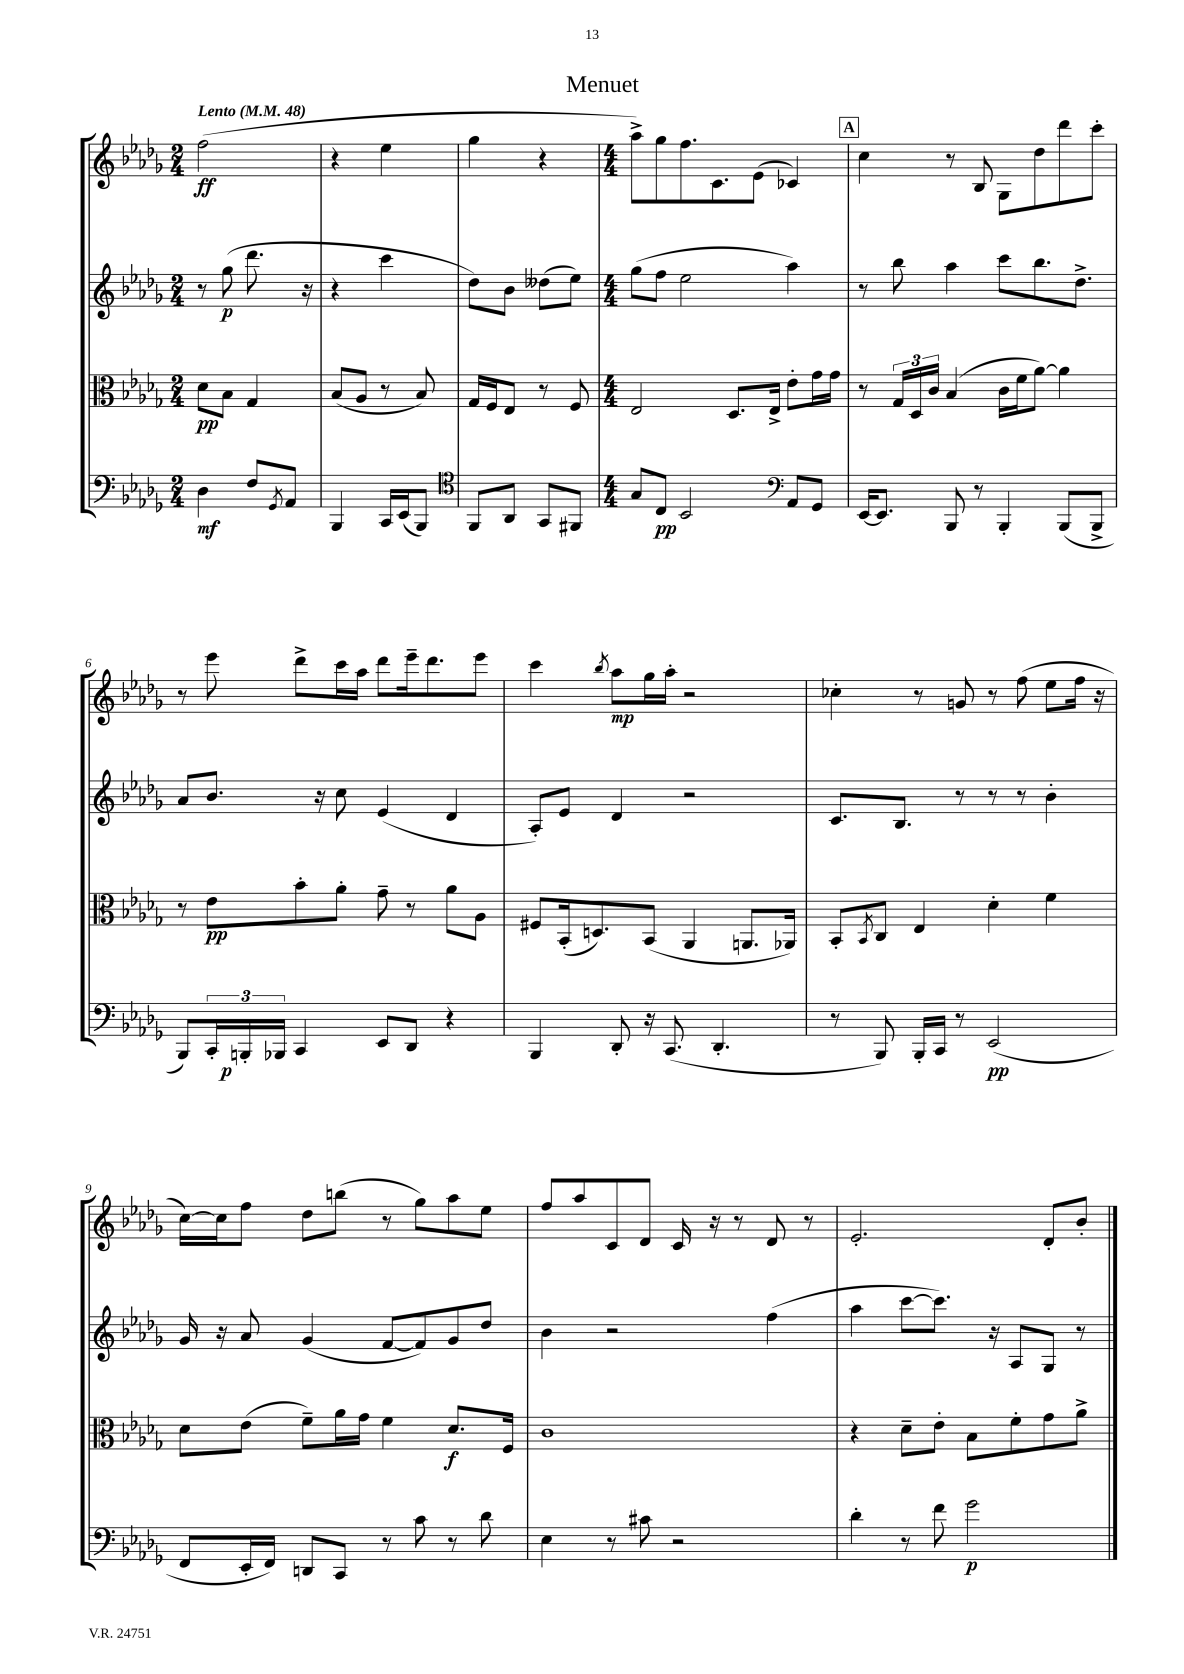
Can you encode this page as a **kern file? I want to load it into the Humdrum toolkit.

**kern	**kern	**kern	**kern
*staff4	*staff3	*staff2	*staff1
*clefF4	*clefC3	*clefG2	*clefG2
*k[b-e-a-d-g-]	*k[b-e-a-d-g-]	*k[b-e-a-d-g-]	*k[b-e-a-d-g-]
*M2/4	*M2/4	*M2/4	*M2/4
*MM48	*MM48	*MM48	*MM48
4D-\	8d-\L	8r	(2ff\
.	8B-\J	(8gg-\	.
8F/L	4G-/	8.ddd-\	.
8qGG-/	.	.	.
8AA-/J	.	.	.
.	.	16r	.
=	=	=	=
4BBB-/	(8B-/L	4r	4r
.	8A-/J	.	.
16CC/LL	8r	4ccc\	4ee-\
(16EE-/J	.	.	.
8BBB-/J)	8B-/)	.	.
=	=	=	=
*clefC4	*	*	*
8FF/L	16G-/LL	8dd-\L)	4gg-\
.	16F/J	.	.
8AA-/J	8E-/J	8b-\J	.
8GG-/L	8r	(8dd--\L	4r
8FF#/J	8F/	8ee-\J)	.
=	=	=	=
*M4/4	*M4/4	*M4/4	*M4/4
8G-/L	2E-/	(8gg-\L	8aa-^\L)
8C/J	.	8ff\J	8gg-\
2BB-/	.	2ee-\	8.ff\
.	.	.	8.c\
.	8.D-/L	.	.
.	.	.	(8e-\J
.	16E-^/Jk	.	.
8AA-/L	8e-'\L	4aa-\)	4c-/)
8GG-/J	16g-\L	.	.
.	16g-\JJ	.	.
=	=	=	=
*clefF4	*	*	*
[16EE-/LK	8r	8r	4cc\
8.EE-/]J	.	.	.
.	24G-/LL	8bb-\	.
.	24D-/	.	.
.	24c/JJ	.	.
8BBB-/	(4B-/	4aa-\	8r
8r	.	.	8B-/
4BBB-'/	16c\LL	8ccc\L	8G-\L
.	16f\J	.	.
.	[8a-\J)	8.bb-\	8dd-\
(8BBB-/L	4a-\]	.	8ddd-\
.	.	8.dd-^\J	.
8BBB-^/J	.	.	8ccc'\J
=	=	=	=
8BBB-/L)	8r	8a-/L	8r
24CC'/L	8e-\L	8.b-/J	8eee-\
24BBB'/	.	.	.
24BBB-/JJ	.	.	.
4CC/	8b-'\	.	8ddd-^\L
.	.	16r	.
.	8a-'\J	8cc\	16ccc\L
.	.	.	16aa-\JJ
8EE-/L	8g-~\	(4e-/	8ddd-\L
8DD-/J	8r	.	16eee-~\k
.	.	.	8.ddd-\
4r	8a-\L	4d-/	.
.	8A-\J	.	8eee-\J
=	=	=	=
4BBB-/	8F#/L	8A-'/L)	4ccc\
.	(16BB-'/k	8e-/J	.
.	8.D/)	.	.
.	.	.	8qbb-/
8DD-'/	.	4d-/	8aa-\L
16r	(8BB-/J	.	16gg-\L
(8.CC/	.	.	16aa-'\JJ
.	4AA-/	2r	2r
4.DD-'/	.	.	.
.	8.AA/L	.	.
.	16AA-/Jk)	.	.
=	=	=	=
8r	8BB-'/L	8.c/L	4cc-'\
.	8qBB-/	.	.
8BBB-/)	8C/J	.	.
.	.	8.B-/J	.
16BBB-'/LL	4E-/	.	8r
16CC/JJ	.	.	.
8r	.	8r	8g/
(2EE-/	4d-'\	8r	8r
.	.	8r	(8ff\
.	4f\	4b-'\	8ee-\L
.	.	.	16ff\Jk
.	.	.	16r
=	=	=	=
8FF/L	8d-\L	16g-/	[16cc\LL)
.	.	16r	16cc\]J
16EE-'/L	(8e-\J	8a-/	8ff\J
16FF/JJ)	.	.	.
8DD/L	8f~\L)	(4g-/	8dd-\L
8CC/J	16a-\L	.	(8bb\J
.	16g-\JJ	.	.
8r	4f\	[8f/L	8r
8c\	.	8f/])	8gg-\L)
8r	8.d-/L	8g-/	8aa-\
8d-\	.	8dd-/J	8ee-\J
.	16F/Jk	.	.
=	=	=	=
4E-\	1c	4b-\	8ff/L
.	.	.	8aa-/
8r	.	2r	8c/
8c#\	.	.	8d-/J
2r	.	.	16c/
.	.	.	16r
.	.	.	8r
.	.	(4ff\	8d-/
.	.	.	8r
=	=	=	=
4d-'\	4r	4aa-\	2.e-'/
8r	8d-~\L	[8ccc\L	.
8f\	8e-'\J	8.ccc\]J)	.
2g-\	8B-\L	.	.
.	.	16r	.
.	8f'\	8A-/L	.
.	8g-\	8G-/J	8d-'/L
.	8a-^\J	8r	8b-'/J
==	==	==	==
*-	*-	*-	*-
